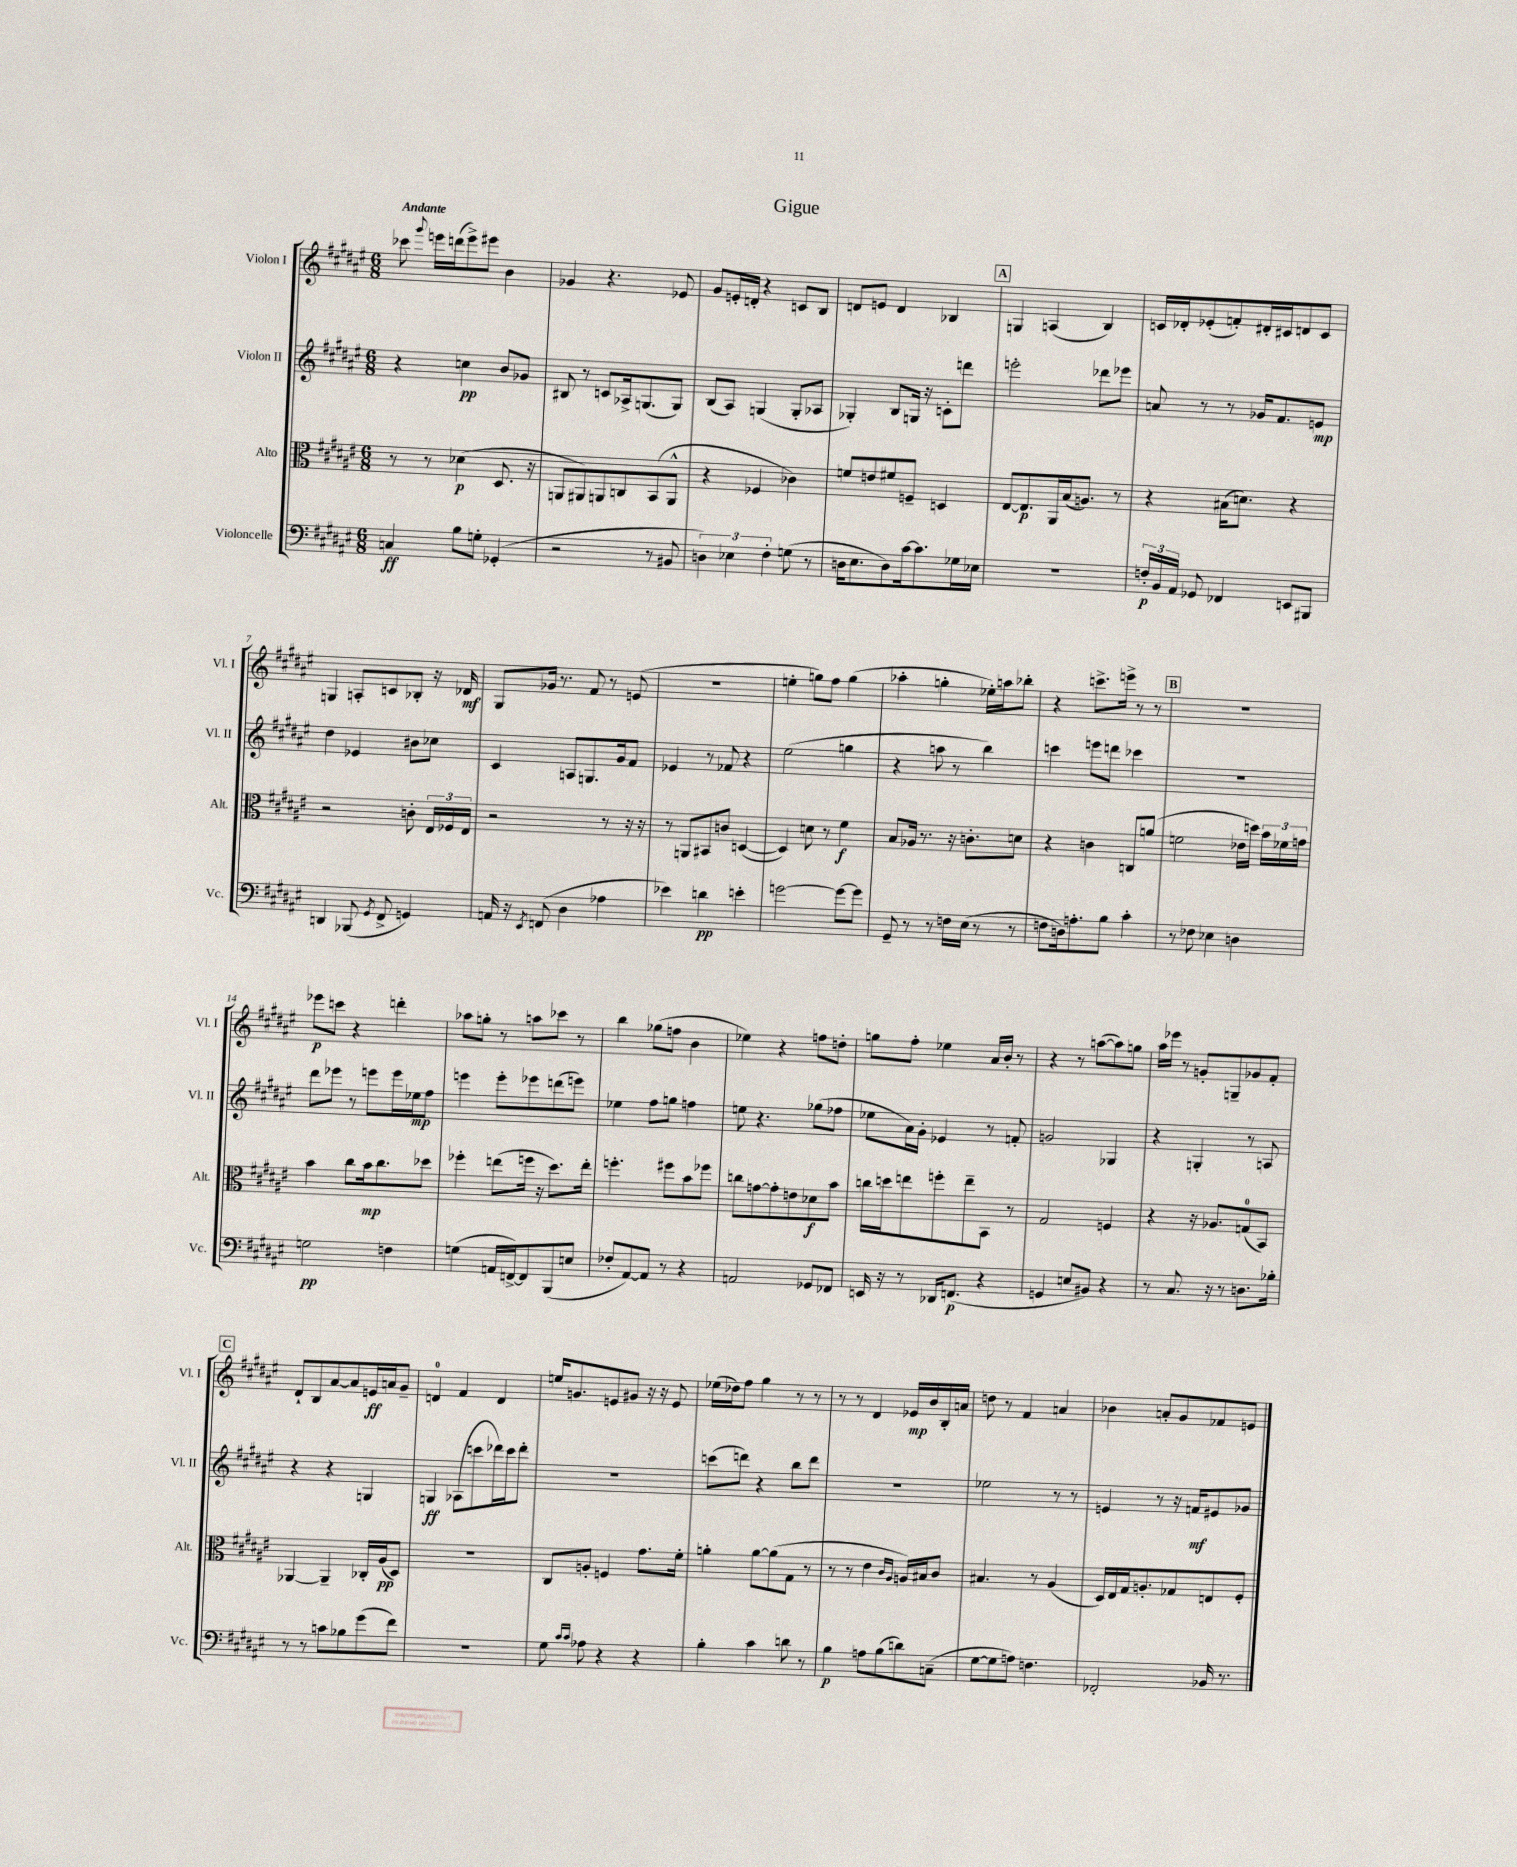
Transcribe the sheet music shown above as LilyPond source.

\header { title = "Gigue" }
<<
\new StaffGroup <<
\new Staff = "s0" \with { instrumentName = "Violon I" shortInstrumentName = "Vl. I" } {
    \clef treble \key fis \major \numericTimeSignature \time 6/8 \tempo "Andante"
    \autoBeamOff ces'''8 \appoggiatura { gis'''8 } e'''16[ d'''16( e'''8->) eis'''8] b'4 |
    ges'4 r4. ees'8 |
    gis'8[ e'16-. d'16]-. r4 c'8[ b8] |
    d'8[ e'8] d'4 bes4 |
    \mark \markup { \box "A" } g4 a4( b4) |
    c'16[ des'16-. ees'8-.( f'8-.) dis'16-. cis'16 d'8 cis'8] |
    g4 a8[-. c'8 bes8]-. r16 des'16\mf |
    gis8[ ges'16] r8. fis'8 r8 e'8( |
    R2. |
    e''4-. g''8[) fis''8] g''4( |
    aes''4-. g''4-. ees''16[-.) a''16 bes''8]-. |
    r4 c'''8.[-> e'''16]-> r8 r8 |
    \mark \markup { \box "B" } R2. |
    ees'''8[\p c'''8] r4 d'''4-. |
    aes''8[ g''8]-. r8 a''8[ ces'''8] r8 |
    b''4 ges''8[( f''8] b'4 |
    ees''4) r4 f''8[ d''8]-. |
    g''8[ fis''8]-. ees''4 ais'16[ b'16]-. r8 |
    r4 r8 a''8[~( a''8) g''8] |
    ais''16[ ees'''16] r8 g'8[-. g8-- ges'8 fis'8]-. |
    \mark \markup { \box "C" } dis'8[-! b8 ais'8~ ais'8 e'16\ff a'16 gis'8]-- |
    d'4-0 fis'4 d'4 |
    e''16[ g'8. e'8 gis'8] r16 r16 e'8 |
    ees''16[( des''16) fis''8] gis''4 r8 r8 |
    r8 r8 dis'4 ees'16[\mp b'16 b16-. a'16] |
    d''8 r8 fis'4 a'4 |
    bes'4 a'8[-. gis'8 fes'8 e'8] \bar "|." |
}
\new Staff = "s1" \with { instrumentName = "Violon II" shortInstrumentName = "Vl. II" } {
    \clef treble \key fis \major \numericTimeSignature \time 6/8
    \autoBeamOff r4 c''4\pp b'8[ ges'8] |
    bis8 r8 c'8[ aes16-> g8.( g8]) |
    b8[( ais8]) g4( g8[-. aes8] |
    ges4-.) b8[ g16] r16 c'8[-. d'''8] |
    \mark \markup { \box "A" } e'''2-. des'''8[ ees'''8] |
    a'8 r8 r8 ges'16[ fis'8. e'8]\mp |
    dis''4 ees'4 bis'8[ ces''8] |
    cis'4 a8[ g8. gis'16 fis'8] |
    ees'4 r8 fes'8 r4 |
    eis''2( g''4 |
    r4 a''8 r8 b''4) |
    c'''4 e'''8[ d'''8] ces'''4 |
    \mark \markup { \box "B" } R2. |
    dis'''8[ ees'''8] r8 e'''8[ e'''16 ees''16\mp fis''8] |
    e'''4 e'''8[-. ees'''8 d'''8( e'''8]) |
    ees''4 fis''8[ g''8] f''4 |
    e''8 r4. ges''8[( fes''8] |
    ees''8[ ais'16) gis'16]-. ees'4 r8 f'8-. |
    g'2 ges4 |
    r4 g4-. r8 a8 |
    \mark \markup { \box "C" } r4 r4 g4 |
    g4\ff aes8[( c'''8 des'''16) c'''16 des'''8]-. |
    R2. |
    c'''8[( d'''8]) r4 b''8[ d'''8] |
    R2. |
    ees''2 r8 r8 |
    e'4 r8 r16 f'16[\mf eis'8 ges'8] \bar "|." |
}
\new Staff = "s2" \with { instrumentName = "Alto" shortInstrumentName = "Alt." } {
    \clef alto \key fis \major \numericTimeSignature \time 6/8
    \autoBeamOff r8 r8 des'4\p( dis8. r16 |
    a,8[ ais,8) a,8 c8 b,8( a,8]-^ |
    r4 fes4 ces'4) |
    f'8[ e'8 fis'8 f8]-- d4 |
    \mark \markup { \box "A" } eis8[~ eis8.\p ais,16 b16( a8.]) r8 |
    r4 bis16[( d'8.]) r4 |
    r2 c'8-. \tuplet 3/2 { eis16[ fes16 eis16] } |
    r2 r8 r16 r16 |
    r8 a,8[ bis,8 c'8] d4~( |
    d4) d'8 r8 fis'4\f |
    b8[ aes16] r8. r16 c'8.[-. d'8] |
    r4 c'4 c8[ a'8]( |
    \mark \markup { \box "B" } f'2 ees'16[ d''16]) \tuplet 3/2 { b'16[ fes'16 g'16] } |
    b'4 cis''8[ b'16\mp cis''8. des''8] |
    fes''4-. e''8[( f''16] r16 dis''8.[) e''16]-. |
    f''4.-. fis''8[ b'8 fes''8] |
    c''8[ g'8~ g'8-. e'8 des'8\f b'8] |
    c''16[ d''16 e''8 f''8-. e''8-- b,8] r8 |
    gis2 f4 |
    r4 r16 aes8.[ g8-0( b,8]) |
    \mark \markup { \box "C" } aes,4~ aes,4-- ces16[-. ais16\pp( dis8]) |
    r2. |
    cis8[ a8]-. f4 gis'8.[ fis'16]-. |
    a'4-. a'8[~ a'8( gis8] r8 |
    r8 r8 eis'4 \grace { cis'16[ ais16] } a16[) bis16 cis'8] |
    bis4. r8 ais4( |
    dis16[) eis16 gis16 a8.-. ges8 e8 fis8]-. \bar "|." |
}
\new Staff = "s3" \with { instrumentName = "Violoncelle" shortInstrumentName = "Vc." } {
    \clef bass \key fis \major \numericTimeSignature \time 6/8
    \autoBeamOff c4\ff b8[ g8]-. ges,4-.( |
    r2 r8 bis,8 |
    \tuplet 3/2 { d4) ees4 fis4-. } g8( r8 |
    d16[ eis8. d8) cis'16~ cis'8. ges16 ees16] |
    \mark \markup { \box "A" } R2. |
    \tuplet 3/2 { f16[-.\p b,16 ais,16] } ges,8 fes,4 e,8[ bis,,8] |
    d,4 bes,,8( \acciaccatura { gis,8 } fis,8-> g,4) |
    a,16 r16 \acciaccatura { eis,8 } f,8( dis4 aes4 |
    ees'4) d'4\pp e'4-. |
    g'2~ g'8[~ g'8] |
    gis,8-- r8 r8 f16[ eis16]( r8 r8 |
    f8[ d16) a8.-. b8] cis'4-. |
    \mark \markup { \box "B" } r8 fes8 ees4 d4 |
    g2\pp f4 |
    g4( a,16[ f,16~->) f,8 b,,8( e8] |
    fes8[-. ais,8~) ais,8] r8 r4 |
    a,2 ges,8[ fes,8] |
    e,16 r16 r8 des,16[ f,8.]\p( r4 |
    g,4 e8[ bis,8]) r4 |
    r8 cis8. r16 r8 d8.[ bes16]-. |
    \mark \markup { \box "C" } r8 r8 c'8[ bes8 gis'8( fis'8]) |
    R2. |
    gis8 \grace { cis'16[ cis'16] } aes8 r4 r4 |
    b4-. cis'4 d'8 r8 |
    b4\p a8[ b8( d'8) c8]--( |
    gis8[~ gis8 a8]) f4. |
    fes,2-. bes,16 r8. \bar "|." |
}
>>
>>
